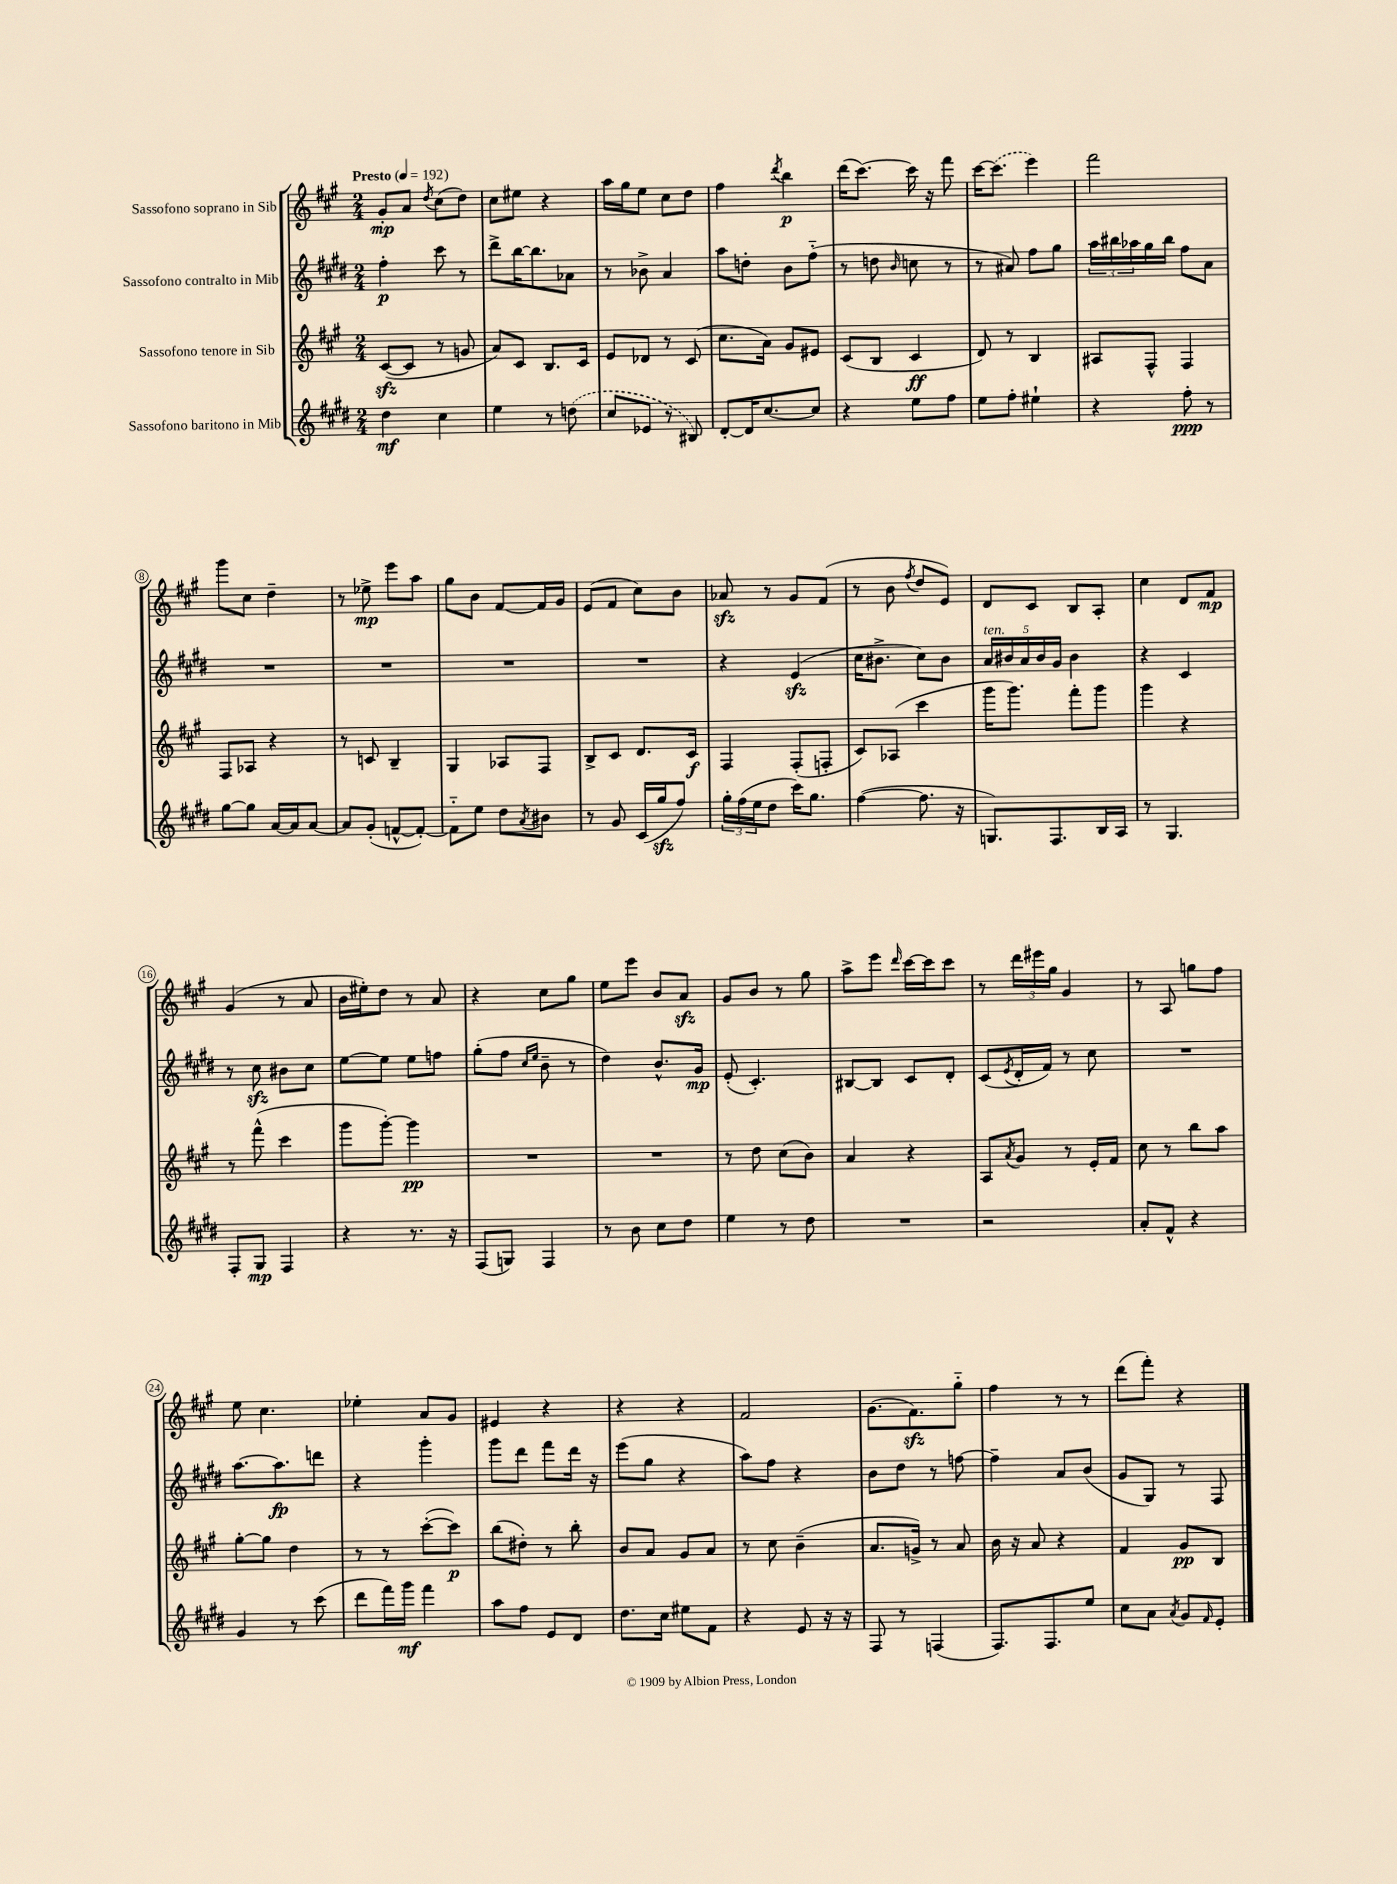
<<
\new StaffGroup <<
\new Staff = "s0" \with { instrumentName = "Sassofono soprano in Sib" } {
    \clef treble \key a \major \numericTimeSignature \time 2/4 \tempo "Presto" 4 = 192
    gis'8-.\mp a'8 \acciaccatura { d''8 } cis''8( d''8) |
    cis''8 eis''8 r4 |
    a''16 gis''16 e''8 cis''8 d''8 |
    fis''4 \acciaccatura { d'''8 } b''4\p |
    d'''16( cis'''8.~) cis'''16 r16 fis'''8 |
    cis'''16~ \once \slurDashed cis'''8.( e'''4) |
    fis'''2 |
    gis'''8 cis''8 d''4-- |
    r8 ees''8->\mp e'''8 a''8 |
    gis''8 b'8 fis'8~ fis'16 gis'16 |
    e'8( fis'8 cis''8) b'8 |
    aes'8\sfz r8 gis'8 fis'8( |
    r8 b'8 \acciaccatura { fis''8 } d''8 e'8) |
    d'8 cis'8 b8 a8-. |
    cis''4 d'8 fis'8\mp |
    gis'4( r8 a'8 |
    b'16 eis''16-.) d''8 r8 a'8 |
    r4 cis''8 gis''8 |
    e''8 e'''8 b'8 a'8\sfz |
    gis'8 b'8 r8 gis''8 |
    a''8-> e'''8 \grace { d'''16 } cis'''16~ cis'''16 cis'''8 |
    r8 \tuplet 3/2 { d'''16 eis'''16 gis''16 } gis'4 |
    r8 a8 g''8 fis''8 |
    e''8 cis''4. |
    ees''4-. a'8 gis'8 |
    eis'4 r4 |
    r4 r4 |
    fis'2 |
    gis'8.( fis'8.\sfz) gis''8-_ |
    fis''4 r8 r8 |
    d'''8( fis'''8-.) r4 \bar "|." |
}
\new Staff = "s1" \with { instrumentName = "Sassofono contralto in Mib" } {
    \clef treble \key e \major \numericTimeSignature \time 2/4
    fis''4-.\p cis'''8 r8 |
    dis'''8-> b''16~ b''8. aes'8 |
    r8 bes'8-> a'4 |
    a''8 d''8-. b'8 fis''8-_( |
    r8 d''8 \grace { b'16 } c''8 r8 |
    r8 ais'8) fis''8 gis''8 |
    \tuplet 3/2 { a''16 bis''16 aes''16 } gis''16 bis''16 fis''8 a'8 |
    R2 |
    R2 |
    R2 |
    R2 |
    r4 e'4\sfz( |
    cis''16 bis'8.-> cis''8) bis'8 |
    \tuplet 5/4 { a'16^\markup { \italic "ten." } bis'16 a'16 bis'16 gis'16 } bis'4 |
    r4 cis'4 |
    r8 cis''8\sfz bis'8 cis''8 |
    e''8~ e''8 e''8 f''8 |
    gis''8-.( fis''8 \grace { cis''16 e''16 } b'8-- r8 |
    dis''4) b'8.-^ gis'16\mp |
    e'8-.( cis'4.-.) |
    bis8~ bis8 cis'8 dis'8-. |
    cis'8( \acciaccatura { e'8 } dis'16-. fis'16) r8 cis''8 |
    R2 |
    a''8.~ a''8.\fp d'''8 |
    r4 gis'''4-. |
    gis'''8 dis'''8 fis'''8 dis'''16 r16 |
    e'''8( gis''8 r4 |
    a''8) fis''8 r4 |
    b'8 dis''8 r8 f''8~ |
    f''4-- a'8 b'8( |
    gis'8 gis8) r8 fis8 \bar "|." |
}
\new Staff = "s2" \with { instrumentName = "Sassofono tenore in Sib" } {
    \clef treble \key a \major \numericTimeSignature \time 2/4
    cis'8~\sfz( cis'8 r8 g'8 |
    a'8) cis'8 b8. cis'16 |
    e'8 des'8 r8 cis'8( |
    cis''8. a'16) gis'8 eis'8 |
    cis'8( b8 cis'4\ff |
    d'8) r8 b4 |
    ais8 fis8-^ fis4 |
    fis8 aes8 r4 |
    r8 c'8 b4-- |
    gis4 aes8 fis8 |
    b8-> cis'8 d'8. cis'16\f |
    fis4 fis8-.( f8-. |
    cis'8) aes8( cis'''4 |
    gis'''16 gis'''8.) fis'''8-. gis'''8 |
    gis'''4 r4 |
    r8 fis'''8-^( cis'''4 |
    gis'''8 gis'''8~-.) gis'''4\pp |
    R2 |
    R2 |
    r8 d''8 cis''8( b'8) |
    a'4 r4 |
    a8 \acciaccatura { a'8 } gis'8 r8 e'16-. fis'16 |
    cis''8 r8 b''8 a''8 |
    gis''8~-. gis''8 d''4 |
    r8 r8 cis'''8~-.( cis'''8\p) |
    b''8( dis''8-.) r8 b''8-. |
    b'8 a'8 gis'8 a'8 |
    r8 cis''8 b'4--( |
    a'8. g'16->) r8 a'8 |
    b'16 r16 a'8 r4 |
    fis'4 gis'8\pp b8 \bar "|." |
}
\new Staff = "s3" \with { instrumentName = "Sassofono baritono in Mib" } {
    \clef treble \key e \major \numericTimeSignature \time 2/4
    dis''4\mf cis''4 |
    e''4 r8 \once \slurDashed d''8( |
    cis''8 ees'8 r8 bis8) |
    dis'8~-. dis'16 cis''8.~ cis''8 |
    r4 e''8 fis''8 |
    e''8 fis''8-. eis''4-! |
    r4 fis''8-.\ppp r8 |
    gis''8~ gis''8 a'16~ a'16 a'8~ |
    a'8 gis'8-.( f'8~-^ f'8~-.) |
    f'8-_ e''8 dis''8 \acciaccatura { a'8 } bis'8 |
    r8 gis'8 cis'16( gis''16\sfz fis''8) |
    \tuplet 3/2 { gis''16-. fis''16( e''16 } dis''8 cis'''16) gis''8. |
    fis''4~( fis''8. r16 |
    g8.) fis8. b16 a16 |
    r8 gis4. |
    fis8-. gis8\mp fis4 |
    r4 r8. r16 |
    fis8( g8) fis4 |
    r8 b'8 cis''8 dis''8 |
    e''4 r8 dis''8 |
    R2 |
    r2 |
    a'8-. fis'8-^ r4 |
    gis'4 r8 cis'''8( |
    dis'''8 fis'''16) gis'''16\mf fis'''4 |
    a''8 fis''8 e'8 dis'8 |
    dis''8. cis''16 eis''8 fis'8 |
    r4 e'8 r16 r16 |
    fis8 r8 f4( |
    fis8.) fis8. e''8 |
    cis''8 a'8 \acciaccatura { a'8 } gis'8 \grace { fis'16 } e'8-. \bar "|." |
}
>>
>>
\layout { \context { \Score \override BarNumber.stencil = #(make-stencil-circler 0.1 0.3 ly:text-interface::print) } }
